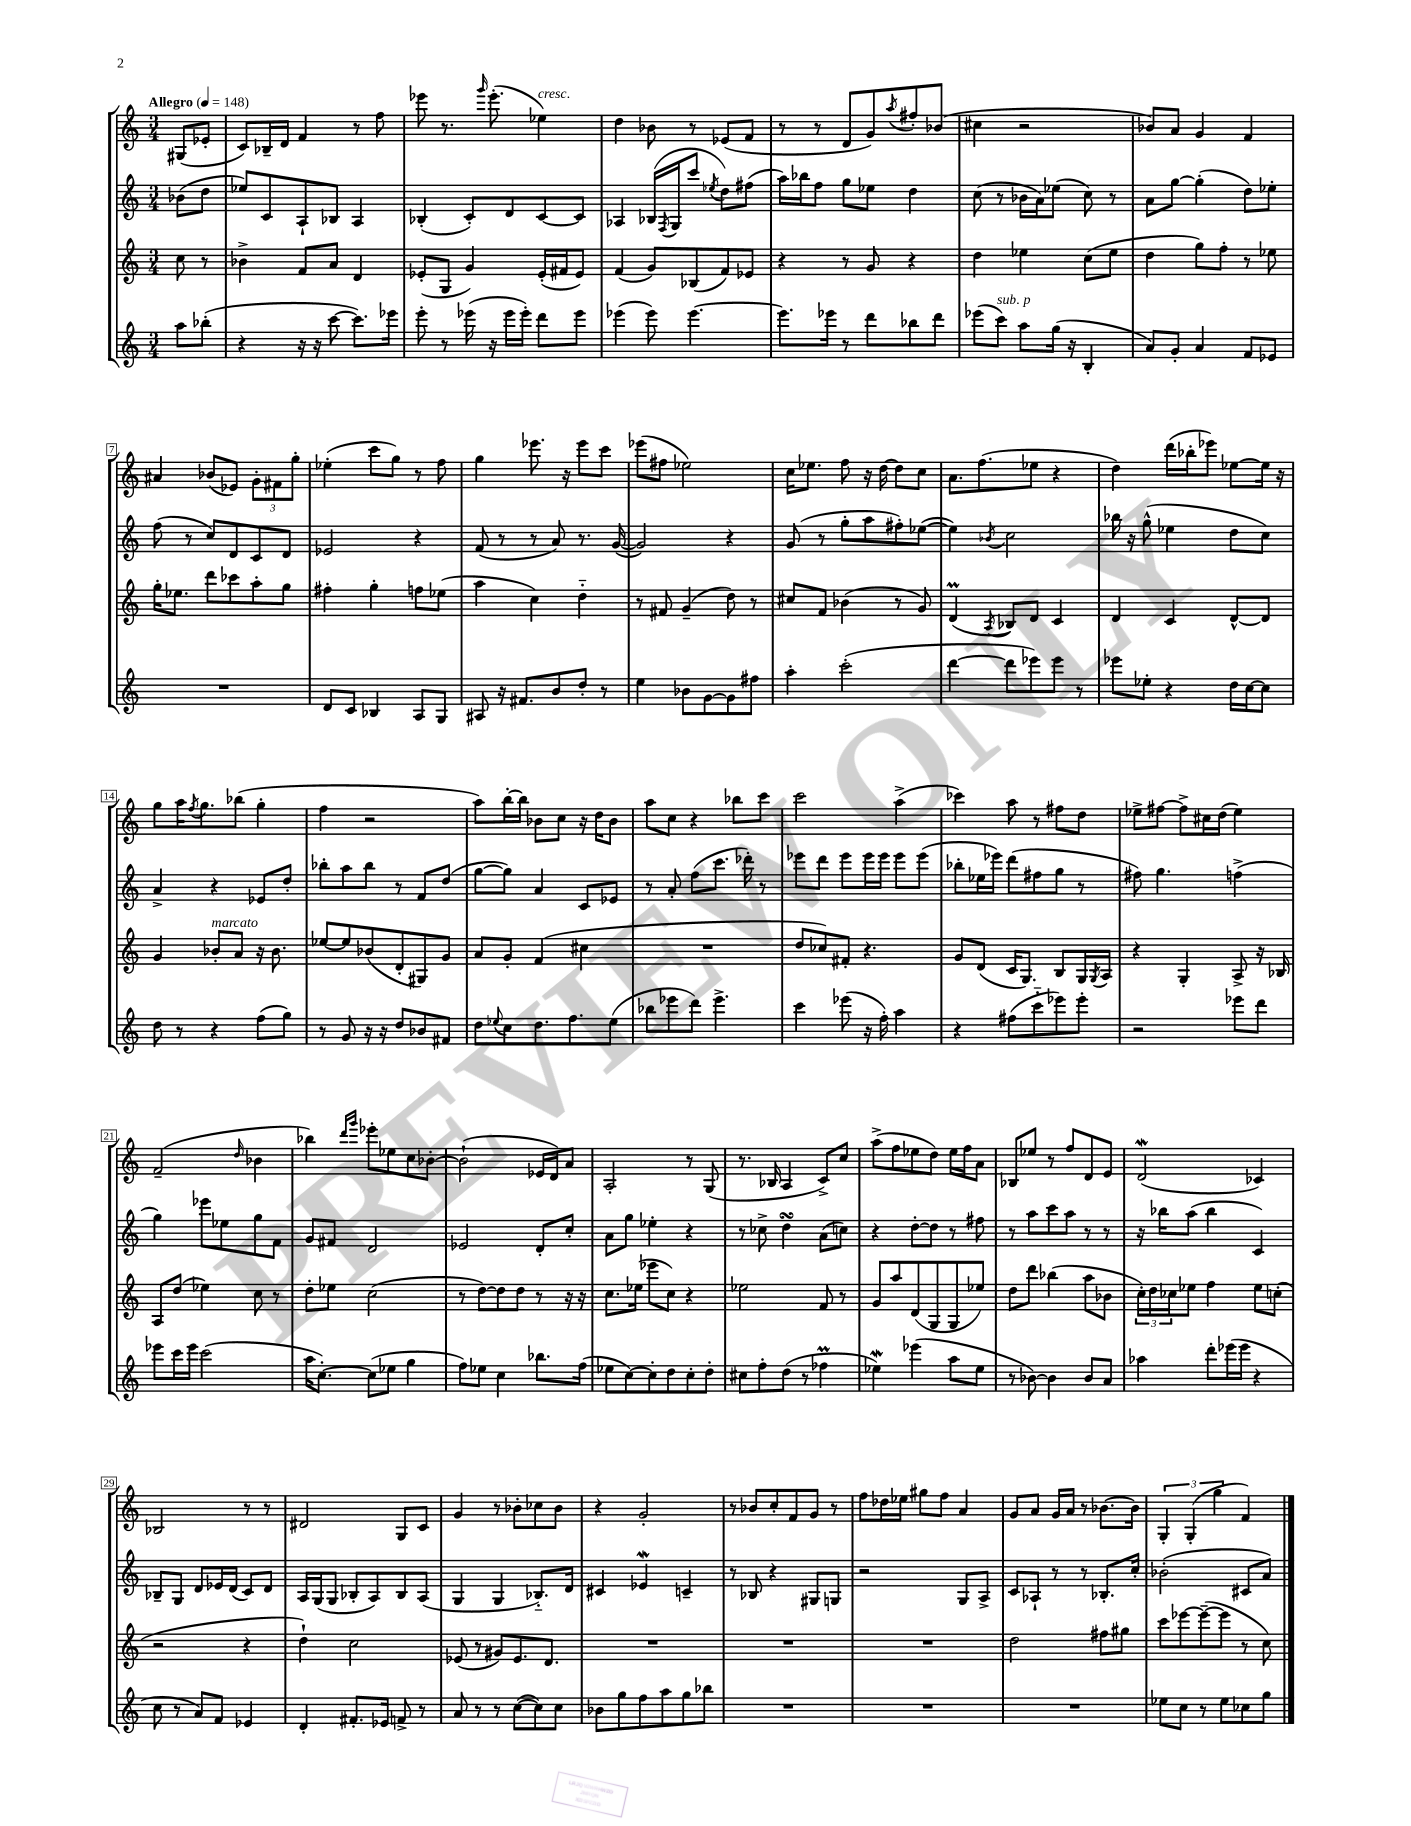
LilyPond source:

<<
\new StaffGroup <<
\new Staff = "s0" {
    \clef treble \key c \major \numericTimeSignature \time 3/4 \partial 4 \tempo "Allegro" 4 = 148
    gis8( ees'8-. |
    c'8) bes16-- d'16 f'4 r8 f''8 |
    ees'''8 r8. \grace { g'''16 } ees'''8.-.( ees''4^\markup { \italic "cresc." }) |
    d''4 bes'8 r8 ees'8( f'8 |
    r8 r8 d'8 g'8) \acciaccatura { a''8 } fis''8-. bes'8( |
    cis''4 r2 |
    bes'8) a'8 g'4 f'4 |
    ais'4 bes'8( ees'8) \tuplet 3/2 { g'8-. fis'8 g''8-. } |
    ees''4-.( c'''8 g''8) r8 f''8 |
    g''4 ees'''8. r16 ees'''8 c'''8 |
    ees'''8( fis''8 ees''2) |
    c''16 ees''8. f''8 r16 d''16~ d''8 c''8 |
    a'8. f''8.( ees''8 r4 |
    d''4) d'''16( bes''16-. ees'''8) ees''8~ ees''16 r16 |
    g''8 a''16 \acciaccatura { f''8 } g''8. bes''8( g''4-. |
    f''4 r2 |
    a''8) b''16~-. b''16 bes'8 c''8 r16 d''16 bes'8 |
    a''8 c''8 r4 bes''8 c'''8 |
    c'''2 a''4->( |
    ces'''4) a''8 r8 fis''8 d''8 |
    ees''8-> fis''8~ fis''8-> cis''16 d''16( ees''4) |
    f'2--( \grace { d''16 } bes'4 |
    bes''4) \grace { d'''16 g'''16 } ees'''8-. ees''8 c''8 bes'8~-. |
    bes'2-!( ees'16 d'16) a'8 |
    a2-. r8 g8( |
    r8. bes16 a4 c'8->) c''8 |
    a''8->( f''8 ees''8 d''8) ees''16 f''16 a'8 |
    bes8 ees''8 r8 f''8 d'8 e'8 |
    d'2\mordent( ces'4) |
    bes2 r8 r8 |
    dis'2 g8 c'8 |
    g'4 r8 bes'8-. ces''8 bes'8 |
    r4 g'2-. |
    r8 bes'8 c''8-. f'8 g'8 r8 |
    f''8 des''16 ees''16 gis''8 f''8 a'4 |
    g'8 a'8 g'16 a'16 r8 bes'8.~ bes'16 |
    \tuplet 3/2 { g4-. g4-.( g''4 } f'4) \bar "|." |
}
\new Staff = "s1" {
    \clef treble \key c \major \numericTimeSignature \time 3/4 \partial 4
    bes'8( d''8 |
    ees''8) c'8 a8-! bes8 a4 |
    bes4-.( c'8-.) d'8 c'8~ c'8 |
    aes4 bes16( \acciaccatura { f8 } g16 c'''8 \acciaccatura { ees''8 } d''8) fis''8( |
    a''16) bes''16 f''8 g''8 ees''8 d''4 |
    c''8( r8 bes'16 a'16) ees''8( c''8) r8 |
    a'8 g''8~ g''4-.( d''8) ees''8-. |
    f''8( r8 c''8) d'8 c'8 d'8 |
    ees'2 r4 |
    f'8( r8 r8 a'8) r8. g'16~( |
    g'2) r4 |
    g'8( r8 g''8-. a''8 fis''8-.) ees''8~( |
    ees''4) \acciaccatura { bes'8 } c''2 |
    bes''16 r16 g''8-^( ees''4 d''8 c''8) |
    a'4-> r4 ees'8 d''8-. |
    bes''8-. a''8 bes''8 r8 f'8 d''8( |
    g''8~ g''8) a'4 c'8 ees'8 |
    r8 a'8-. f''8( c'''8. des'''16-.) r8 |
    ees'''8 d'''8 ees'''8 ees'''16 ees'''16 ees'''8 ees'''8( |
    bes''8-. ees''16 ees'''16) d'''8( fis''8 g''8 r8 |
    fis''8) g''4. f''4->( |
    g''4) ees'''8 ees''8 g''8 f'8 |
    g'8 fis'8 d'2 |
    ees'2 d'8-. c''8-. |
    a'8 g''8 ees''4-. r4 |
    r8 ces''8-> d''4\turn a'8( c''8) |
    r4 d''8~-. d''8 r8 fis''8 |
    r8 a''8 c'''8 a''8 r8 r8 |
    r16 bes''16 a''8( bes''4 c'4) |
    bes8-- g8 d'8 ees'16 d'16( c'8) d'8 |
    a16 g16( g8 bes8-. a8) bes8 a8( |
    g4 g4 bes8.-_) d'16 |
    cis'4 ees'4\mordent c'4-- |
    r8 bes8 r4 gis8 g8 |
    r2 g8 a8-> |
    c'8 aes8-! r8 r8 bes8.-. c''16-. |
    bes'2-.( cis'8 a'8) \bar "|." |
}
\new Staff = "s2" {
    \clef treble \key c \major \numericTimeSignature \time 3/4 \partial 4
    c''8 r8 |
    bes'4-> f'8 a'8 d'4 |
    ees'8-.( g8 g'4) ees'16-.( fis'16 ees'8) |
    f'4( g'8) bes8( f'8) ees'8 |
    r4 r8 g'8 r4 |
    d''4 ees''4 c''8( ees''8 |
    d''4 g''8) f''8-. r8 ees''8 |
    g''16-. ees''8. d'''8 ces'''8 a''8-. g''8 |
    fis''4-. g''4-. f''8 ees''8( |
    a''4 c''4) d''4-_ |
    r8 fis'8 g'4--( d''8) r8 |
    cis''8 f'8 bes'4( r8 g'8) |
    d'4\prall( \acciaccatura { a8 } bes8) d'8 c'4 |
    d'4 c'4 d'8~-^ d'8 |
    g'4 bes'8-.^\markup { \italic "marcato" } a'8 r16 bes'8. |
    ees''8~ ees''8 bes'8( d'8-. gis8) g'8 |
    a'8 g'8-. f'4( cis''4 |
    R2. |
    d''8 ces''8) fis'8-. r4. |
    g'8 d'8( c'16 g8.) b8 g16 \acciaccatura { g8 } a16 |
    r4 g4-. a8-> r16 bes16 |
    a8 d''8( ees''4) c''8 r8 |
    d''8-. ees''8 c''2( |
    r8 d''8~) d''8 d''8 r8 r16 r16 |
    c''8. ees''16( ees'''8 c''8) r4 |
    ees''2 f'8 r8 |
    g'8 a''8 d'8( g8 g8 ees''8) |
    d''8 d'''8 bes''4( a''8 bes'8 |
    \tuplet 3/2 { c''16-.) d''16 ces''16 } ees''8 f''4 ees''8 c''8-.( |
    r2 r4 |
    d''4-!) c''2 |
    ees'8( r8 gis'8) ees'8. d'8. |
    R2. |
    R2. |
    R2. |
    d''2 fis''8 gis''8 |
    c'''8 ees'''8~ ees'''8~--( ees'''8 r8 c''8) \bar "|." |
}
\new Staff = "s3" {
    \clef treble \key c \major \numericTimeSignature \time 3/4 \partial 4
    a''8 bes''8-.( |
    r4 r16 r16 c'''8~ c'''8.) ees'''16 |
    e'''8-. r8 ees'''16( r16 ees'''16 ees'''16-.) d'''8 ees'''8 |
    ees'''4( ees'''8) ees'''4.~ |
    ees'''8. ees'''16 r8 d'''8 bes''8 d'''8 |
    ees'''8( c'''8^\markup { \italic "sub. p" }) a''8 g''16( r16 b4-. |
    a'8) g'8-. a'4 f'8 ees'8 |
    R2. |
    d'8 c'8 bes4 a8 g8 |
    ais8 r16 fis'8. b'8 d''8-. r8 |
    e''4 bes'8 g'8~ g'8 fis''8 |
    a''4-. c'''2-.( |
    d'''4~ d'''8 ees'''8) ees'''8 r8 |
    ees'''8 ees''8-. r4 d''16 c''16~ c''8 |
    d''8 r8 r4 f''8( g''8) |
    r8 g'8 r16 r16 d''8 bes'8 fis'8 |
    d''8 \appoggiatura { ees''8 } c''8 d''8. f''8. ees''8( |
    bes''8 ees'''8 d'''8) ees'''4.-> |
    c'''4 ees'''8( r16 f''16-.) a''4 |
    r4 fis''8( c'''8-_ ees'''8) ees'''8-. |
    r2 ees'''8 d'''8 |
    ees'''8 c'''16 ees'''16 c'''2( |
    a''16 c''8.~-.) c''8( ees''8 g''4 |
    f''8) ees''8 c''4 bes''8. f''16( |
    ees''8 c''8~) c''8-. d''8 c''8-. d''8-. |
    cis''8 f''8-. d''8( r8 fes''4\prall |
    ees''4\mordent) ees'''4( a''8 ees''8 |
    r8 bes'8~) bes'4 bes'8 a'8 |
    aes''4 d'''8-. ees'''16( ees'''16 r4 |
    c''8 r8 a'8) f'8 ees'4 |
    d'4-. fis'8.-. ees'16 f'8-> r8 |
    a'8 r8 r8 c''8~( c''8) c''8 |
    bes'8 g''8 f''8 a''8 g''8 bes''8 |
    R2. |
    R2. |
    R2. |
    ees''8 c''8 r8 ees''8 ces''8 g''8 \bar "|." |
}
>>
>>
\layout { \context { \Score \override BarNumber.stencil = #(make-stencil-boxer 0.1 0.3 ly:text-interface::print) } }
